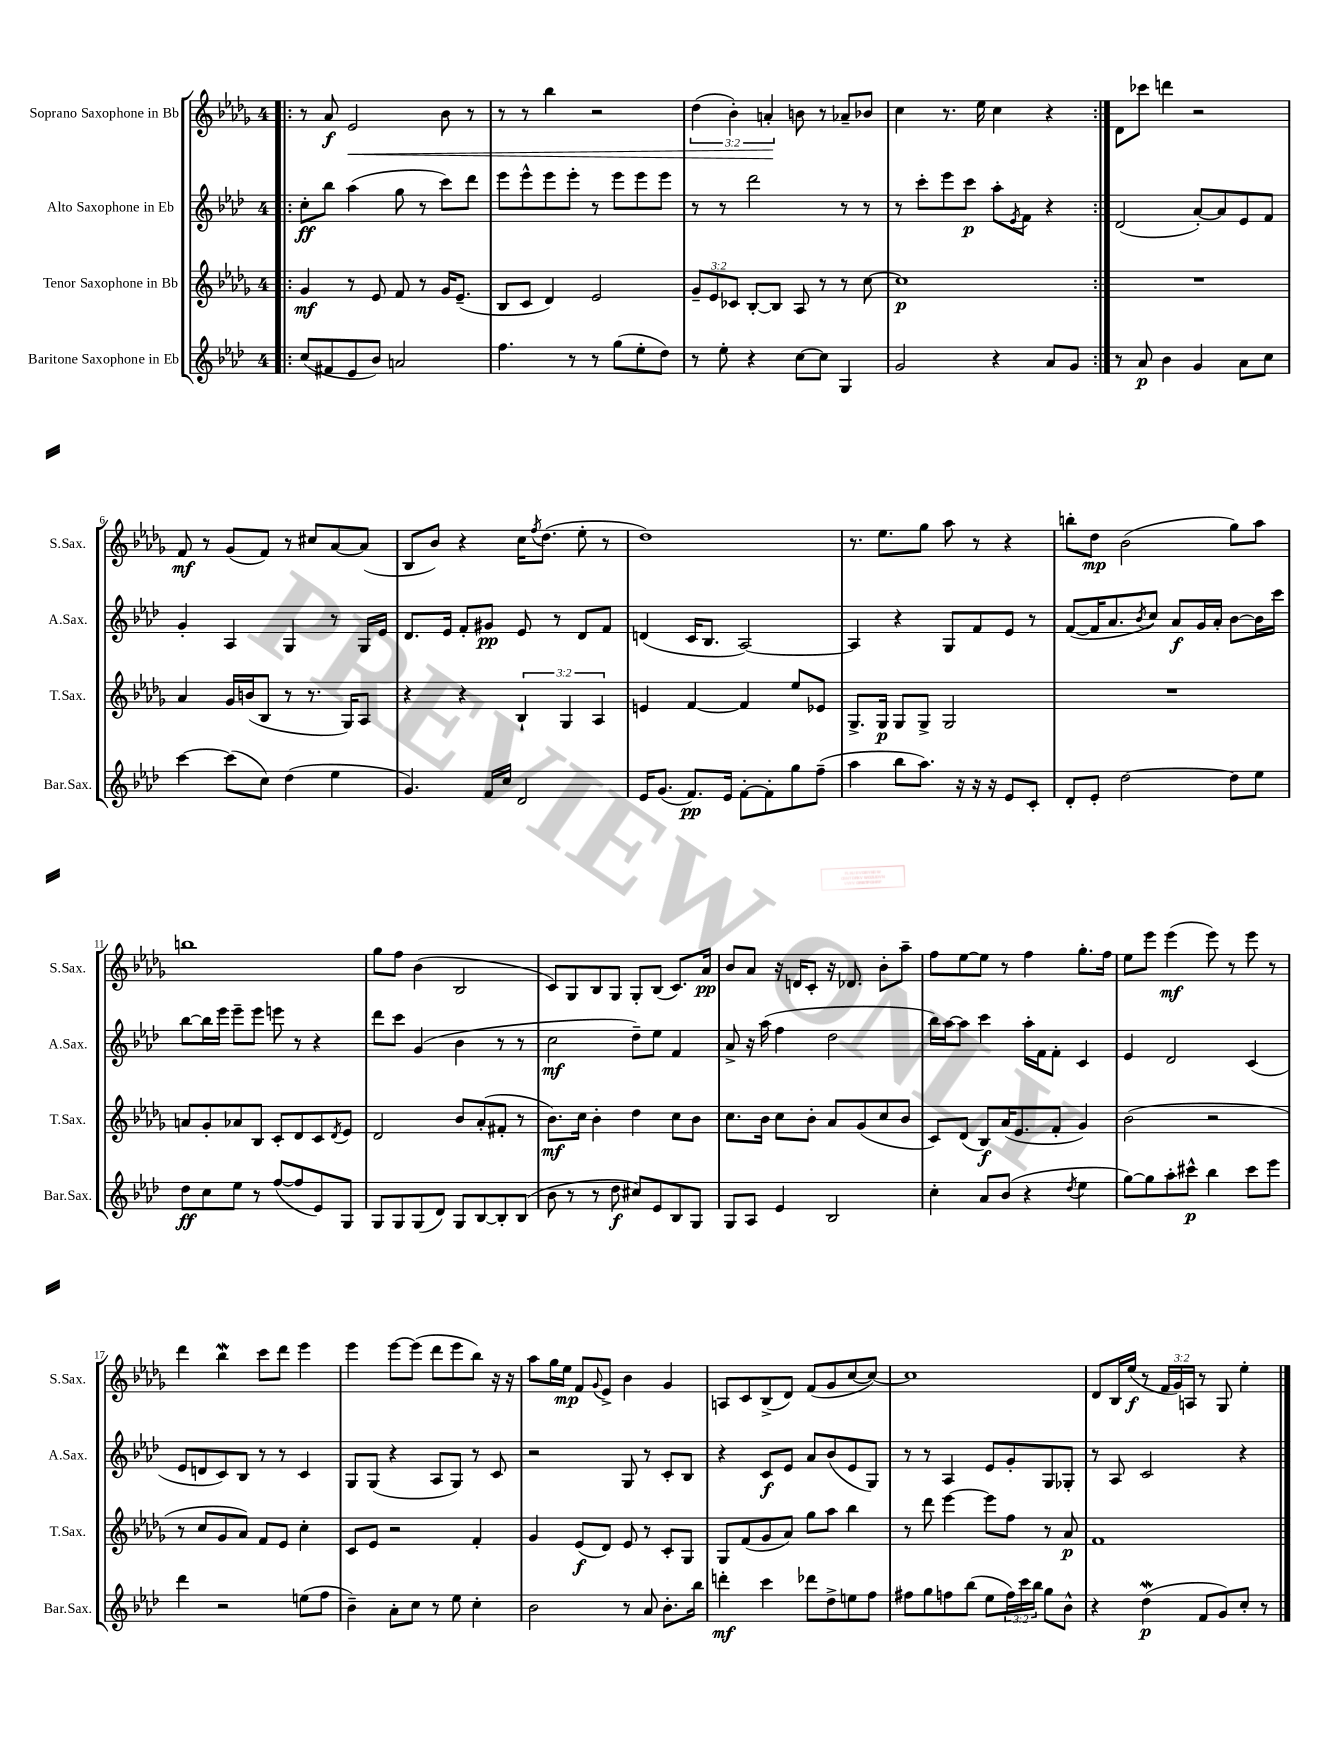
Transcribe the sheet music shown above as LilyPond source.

<<
\new StaffGroup <<
\new Staff = "s0" \with { instrumentName = "Soprano Saxophone in Bb" shortInstrumentName = "S.Sax." } {
    \clef treble \key des \major \once \override Staff.TimeSignature.style = #'single-digit \time 4/4 \override Staff.TupletNumber.text = #tuplet-number::calc-fraction-text
    \repeat volta 2 { \bar ".|:" r8 aes'8\f ees'2\< bes'8 r8 |
    r8 r8 bes''4 r2 |
    \tuplet 3/2 { des''4( bes'4-.) a'4-.\! } b'8 r8 aes'8-- bes'8 |
    c''4 r8. ees''16 c''4 r4 | }
    des'8 ces'''8 d'''4 r2 |
    f'8\mf r8 ges'8( f'8) r8 cis''8 aes'8~ aes'8( |
    bes8 bes'8) r4 c''16 \acciaccatura { f''8 } des''8.( ees''8-. r8 |
    des''1) |
    r8. ees''8. ges''8 aes''8 r8 r4 |
    b''8-. des''8\mp bes'2( ges''8) aes''8 |
    b''1 |
    ges''8 f''8 bes'4( bes2 |
    c'8) ges8 bes8 ges8 ges8-. bes8( c'8.) aes'16\pp |
    bes'8 aes'8 r16 d'16 c'8-. r16 des'8. bes'8-. aes''8-- |
    f''8 ees''8~ ees''8 r8 f''4 ges''8.-. f''16 |
    ees''8 ees'''8 ees'''4\mf( ees'''8) r8 ees'''8 r8 |
    des'''4 bes''4\mordent c'''8 des'''8 ees'''4 |
    ees'''4 ees'''8~ ees'''8( des'''8 ees'''8 bes''8) r16 r16 |
    aes''8 ges''16 ees''16\mp f'8 \appoggiatura { ges'8 } ees'8-> bes'4 ges'4 |
    a8 c'8 bes8->( des'8) f'8( ges'8 c''8~ c''8~) |
    c''1 |
    des'8 bes16 ees''16\f( r8 \tuplet 3/2 { f'16 ges'16) a16 } r8 ges8 ees''4-. \bar "|." |
}
\new Staff = "s1" \with { instrumentName = "Alto Saxophone in Eb" shortInstrumentName = "A.Sax." } {
    \clef treble \key aes \major \once \override Staff.TimeSignature.style = #'single-digit \time 4/4
    \repeat volta 2 { \bar ".|:" c''8-.\ff bes''8 aes''4( g''8 r8 c'''8) des'''8 |
    ees'''8 ees'''8-^ ees'''8 ees'''8-. r8 ees'''8 ees'''8 ees'''8 |
    r8 r8 des'''2 r8 r8 |
    r8 c'''8-. ees'''8 c'''8\p aes''8-. \acciaccatura { ees'8 } f'8 r4 | }
    des'2( aes'8~-.) aes'8 ees'8 f'8 |
    g'4-. aes4 g4 r8 g16 ees'16 |
    des'8. ees'16 f'8-. gis'8\pp ees'8 r8 des'8 f'8 |
    d'4( c'16 bes8. aes2~) |
    aes4 r4 g8 f'8 ees'8 r8 |
    f'8~( f'16 aes'8. \acciaccatura { bes'8 } c''8) aes'8\f g'16 aes'16-. bes'8~ bes'16 c'''16 |
    bes''8~ bes''16 ees'''16 ees'''8-- ees'''8 e'''8 r8 r4 |
    des'''8 c'''8 g'4( bes'4 r8 r8 |
    c''2\mf des''8--) ees''8 f'4 |
    aes'8-> r16 aes''16( f''4 des''2 |
    bes''16) aes''16~ aes''8 c'''4 aes''16-. f'16 f'8-. c'4 |
    ees'4 des'2 c'4( |
    ees'8 d'8 c'8) bes8 r8 r8 c'4 |
    g8 g8( r4 aes8 g8) r8 c'8 |
    r2 g8 r8 c'8-. bes8 |
    r4 c'8\f ees'8 aes'8 bes'8( ees'8 g8) |
    r8 r8 aes4 ees'8 g'8-. g8 ges8-. |
    r8 aes8 c'2 r4 \bar "|." |
}
\new Staff = "s2" \with { instrumentName = "Tenor Saxophone in Bb" shortInstrumentName = "T.Sax." } {
    \clef treble \key des \major \once \override Staff.TimeSignature.style = #'single-digit \time 4/4 \override Staff.TupletNumber.text = #tuplet-number::calc-fraction-text
    \repeat volta 2 { \bar ".|:" ges'4\mf r8 ees'8 f'8 r8 ges'16 ees'8.--( |
    bes8 c'8 des'4) ees'2 |
    \tuplet 3/2 { ges'8-- ees'8 ces'8 } bes8~-. bes8 aes8 r8 r8 c''8~ |
    c''1\p | }
    R1 |
    aes'4 ges'16 b'16( bes8 r8 r8. ges16) aes8 |
    r4 r4 \tuplet 3/2 { bes4-! ges4 aes4 } |
    e'4 f'4~ f'4 ees''8 ees'8 |
    ges8.-> ges16\p ges8 ges8-> ges2 |
    R1 |
    a'8 ges'8-. aes'8 bes8 c'8-. des'8 c'8 \acciaccatura { des'8 } ees'8 |
    des'2 bes'8 aes'8-.( fis'8-. r8 |
    bes'8.\mf) c''16 bes'4-. des''4 c''8 bes'8 |
    c''8. bes'16 c''8 bes'8-. aes'8 ges'8( c''8 bes'8 |
    c'8) des'8( bes8\f) aes'16( ees'8. f'8-. ges'4) |
    bes'2( r2 |
    r8 c''8 ges'8 aes'8) f'8 ees'8 c''4-. |
    c'8 ees'8 r2 f'4-. |
    ges'4 ees'8\f( des'8) ees'8 r8 c'8-. ges8 |
    ges8 f'8( ges'8 aes'8) ges''8 aes''8 bes''4 |
    r8 des'''8 ees'''4~ ees'''8 f''8 r8 aes'8\p |
    f'1 \bar "|." |
}
\new Staff = "s3" \with { instrumentName = "Baritone Saxophone in Eb" shortInstrumentName = "Bar.Sax." } {
    \clef treble \key aes \major \once \override Staff.TimeSignature.style = #'single-digit \time 4/4 \override Staff.TupletNumber.text = #tuplet-number::calc-fraction-text
    \repeat volta 2 { \bar ".|:" c''8( fis'8 ees'8 bes'8) a'2 |
    f''4. r8 r8 g''8( ees''8-. des''8) |
    r8 ees''8-. r4 c''8~ c''8 g4 |
    g'2 r4 aes'8 g'8 | }
    r8 aes'8\p bes'4 g'4 aes'8 c''8 |
    c'''4~ c'''8( c''8) des''4( ees''4 |
    g'4.) f'16 c''16 des'2 |
    ees'16 g'8.( f'8.\pp) ees'16 f'8~-. f'8-. g''8 f''8--( |
    aes''4 bes''8 aes''8.) r16 r16 r16 ees'8 c'8-. |
    des'8-. ees'8-. des''2~ des''8 ees''8 |
    des''8\ff c''8 ees''8 r8 f''8~( f''8 ees'8) g8 |
    g8 g8 g8( des'8) g8 bes8~ bes8-. bes8( |
    bes'8 r8 r8 des''8\f cis''8) ees'8 bes8 g8 |
    g8 aes8 ees'4 bes2 |
    c''4-. aes'8 bes'8( r4 \acciaccatura { des''8 } ees''4 |
    g''8~) g''8 aes''8-. cis'''8-^\p bes''4 cis'''8 ees'''8 |
    des'''4 r2 e''8( f''8 |
    bes'4--) aes'8-. c''8 r8 ees''8 c''4-. |
    bes'2 r8 aes'8 bes'8.-. bes''16 |
    d'''4-.\mf c'''4 des'''8 des''8-> e''8 f''8 |
    fis''8 g''8 f''8 bes''8( ees''8 \tuplet 3/2 { f''16) c'''16 bes''16 } g''8 bes'8-^ |
    r4 des''4\mordent\p( f'8 g'8) c''8-. r8 \bar "|." |
}
>>
>>
